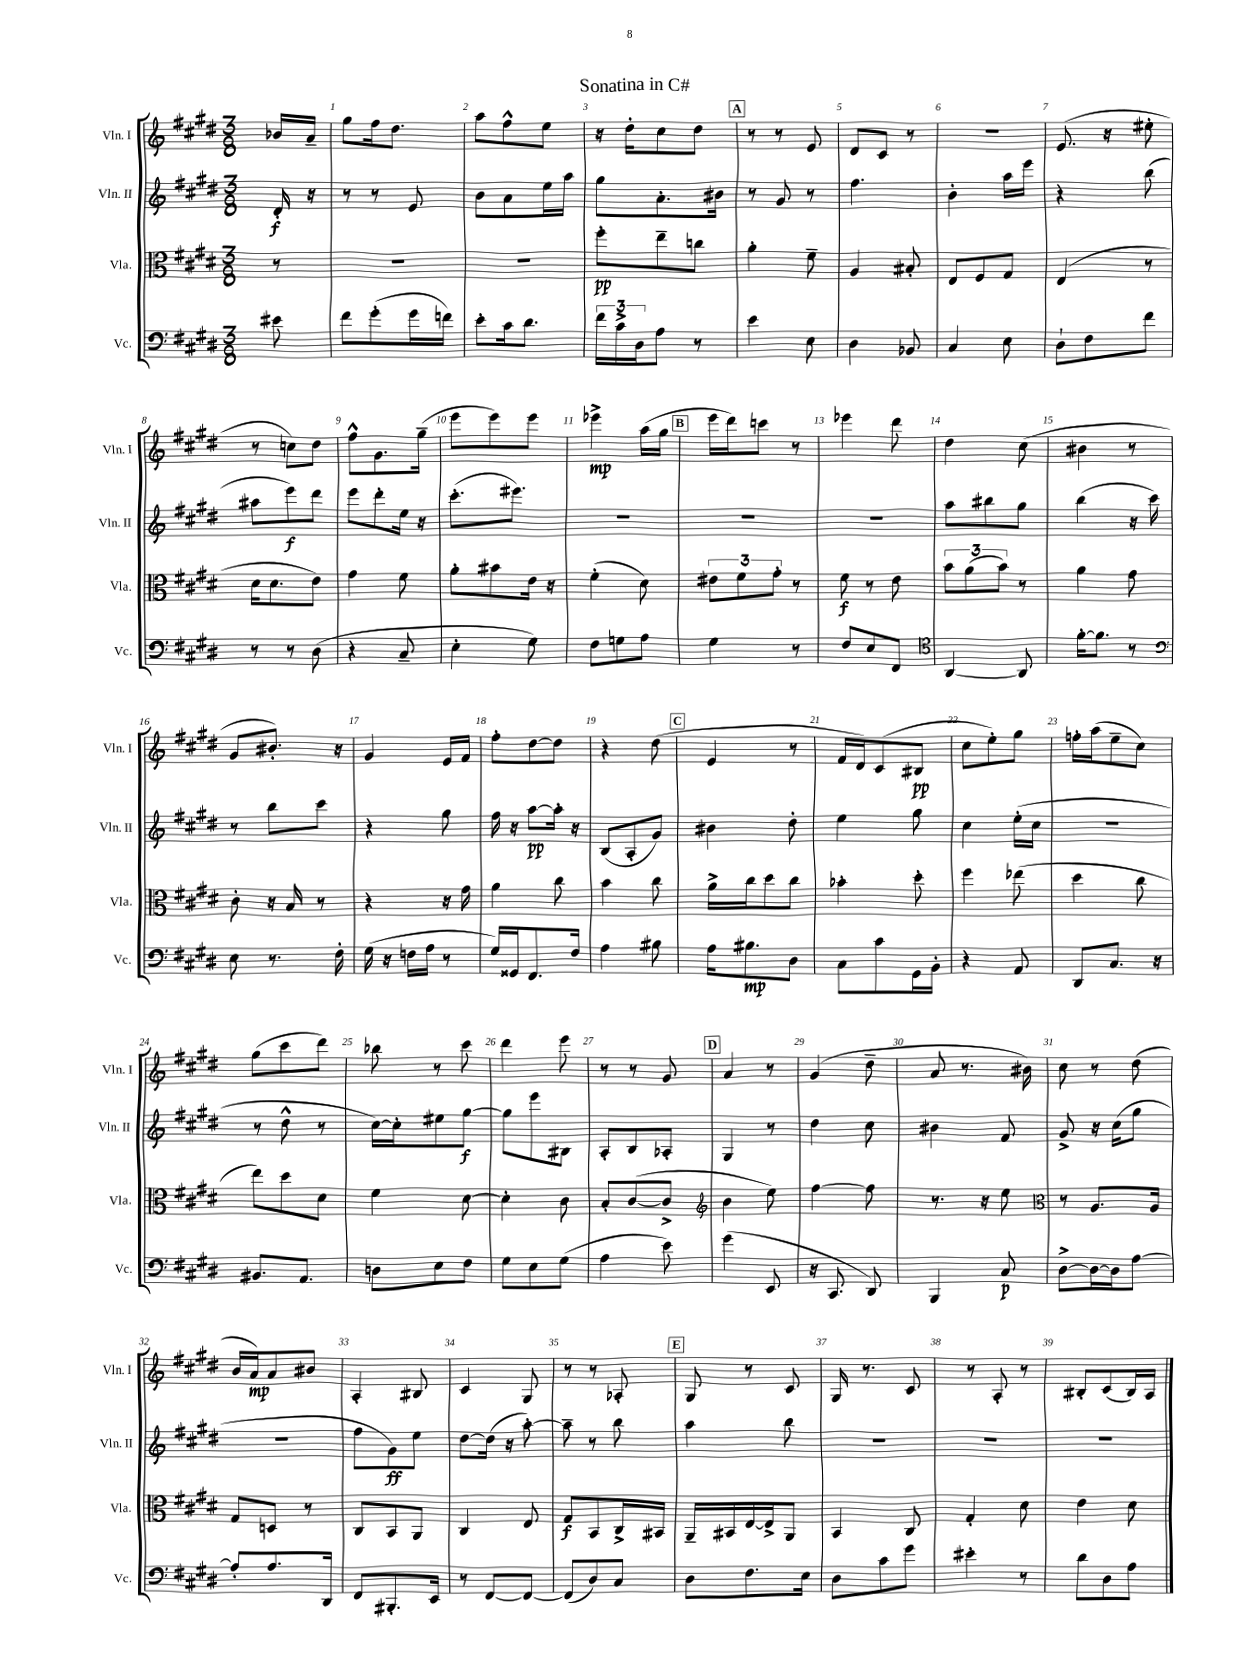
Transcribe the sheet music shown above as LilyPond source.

\header { title = "Sonatina in C#" }
<<
\new StaffGroup <<
\new Staff = "s0" \with { instrumentName = "Vln. I" shortInstrumentName = "Vln. I" } {
    \clef treble \key e \major \numericTimeSignature \time 3/8 \partial 8
    bes'16 a'16-- |
    gis''8 fis''16 dis''8. |
    a''8 fis''8-^ e''8 |
    r16 dis''16-. cis''8 dis''8 |
    \mark \markup { \box "A" } r8 r8 e'8 |
    dis'8 cis'8 r8 |
    R4. |
    e'8.( r16 eis''8-. |
    r8 c''8) dis''8 |
    fis''8-^ gis'8. gis''16--( |
    e'''8 e'''8) e'''8 |
    ees'''4->\mp a''16( gis''16 |
    \mark \markup { \box "B" } e'''16 dis'''16) c'''8 r8 |
    ees'''4 dis'''8 |
    dis''4 cis''8( |
    bis'4 r8 |
    gis'8 bis'8.-.) r16 |
    gis'4 e'16 fis'16 |
    fis''8-. dis''8~ dis''8 |
    r4 dis''8( |
    \mark \markup { \box "C" } e'4 r8 |
    fis'16 dis'16) cis'8( bis8\pp |
    cis''8 e''8-.) gis''8 |
    f''16-. a''16( e''8-- cis''8) |
    gis''8( cis'''8 dis'''8) |
    bes''8 r8 cis'''8 |
    dis'''4 e'''8 |
    r8 r8 gis'8 |
    \mark \markup { \box "D" } a'4 r8 |
    gis'4( dis''8-- |
    a'8 r8. bis'16) |
    cis''8 r8 dis''8( |
    b'16 a'16\mp) a'8 bis'8 |
    a4-. bis8 |
    cis'4 gis8 |
    r8 r8 aes8-. |
    \mark \markup { \box "E" } gis8 r8 cis'8 |
    gis16 r8. cis'8 |
    r8 a8-. r8 |
    bis8-. cis'8( bis16) a16 \bar "|." |
}
\new Staff = "s1" \with { instrumentName = "Vln. II" shortInstrumentName = "Vln. II" } {
    \clef treble \key e \major \numericTimeSignature \time 3/8 \partial 8
    dis'16-.\f r16 |
    r8 r8 e'8 |
    b'8 a'8 e''16 a''16 |
    gis''8 a'8.-. bis'16 |
    \mark \markup { \box "A" } r8 gis'8 r8 |
    fis''4. |
    b'4-. a''16 e'''16 |
    r4 b''8( |
    ais''8 e'''8\f) dis'''8 |
    e'''8 dis'''8-. e''16 r16 |
    cis'''8.-.( eis'''8.) |
    R4. |
    \mark \markup { \box "B" } R4. |
    R4. |
    a''8 bis''8 gis''8 |
    b''4( r16 cis'''16) |
    r8 b''8 cis'''8 |
    r4 gis''8 |
    fis''16 r16 a''8~\pp a''16-. r16 |
    b8( a8-. gis'8) |
    \mark \markup { \box "C" } bis'4 dis''8-. |
    e''4 gis''8 |
    cis''4 e''16-.( cis''16 |
    R4. |
    r8 dis''8-^ r8 |
    cis''16~) cis''16-. eis''8 gis''8~\f |
    gis''8 e'''8 bis8 |
    a8-. b8 aes8-. |
    \mark \markup { \box "D" } gis4 r8 |
    dis''4 cis''8 |
    bis'4 fis'8 |
    gis'8-> r16 cis''16( gis''8 |
    R4. |
    fis''8 gis'8\ff) e''8 |
    dis''8~ dis''16( r16 a''8~-.) |
    a''8-- r8 b''8 |
    \mark \markup { \box "E" } a''4 b''8 |
    R4. |
    R4. |
    R4. \bar "|." |
}
\new Staff = "s2" \with { instrumentName = "Vla." shortInstrumentName = "Vla." } {
    \clef alto \key e \major \numericTimeSignature \time 3/8 \partial 8
    r8 |
    R4. |
    R4. |
    fis''8-.\pp e''8-- c''8 |
    \mark \markup { \box "A" } a'4-. fis'8-- |
    a4 bis8-. |
    e8 fis8 gis8 |
    e4( r8 |
    dis'16 dis'8. e'8) |
    gis'4 fis'8 |
    a'8-. bis'8 e'16 r16 |
    fis'4-.( dis'8) |
    \mark \markup { \box "B" } \tuplet 3/2 { eis'8 fis'8 gis'8-. } r8 |
    fis'8\f r8 e'8 |
    \tuplet 3/2 { b'8 a'8( b'8) } r8 |
    a'4 gis'8 |
    cis'8-. r16 b16 r8 |
    r4 r16 gis'16 |
    a'4 cis''8 |
    b'4 cis''8 |
    \mark \markup { \box "C" } a'16-> cis''16 dis''8 cis''8 |
    bes'4-. dis''8-. |
    fis''4 ees''8( |
    dis''4 cis''8 |
    e''8) dis''8 dis'8 |
    fis'4 dis'8~ |
    dis'4-. cis'8 |
    b8-. cis'8~( cis'8-> |
    \mark \markup { \box "D" } \clef treble b'4 e''8) |
    fis''4~ fis''8 |
    r8. r16 e''8 |
    \clef alto r8 a8. a16 |
    gis8 d8 r8 |
    cis8 b,8 a,8 |
    cis4 e8 |
    gis8\f b,8 cis16-> bis,16 |
    \mark \markup { \box "E" } a,16-- bis,16 e16~ e16-> a,8 |
    b,4 cis8 |
    gis4-. dis'8 |
    e'4 dis'8 \bar "|." |
}
\new Staff = "s3" \with { instrumentName = "Vc." shortInstrumentName = "Vc." } {
    \clef bass \key e \major \numericTimeSignature \time 3/8 \partial 8
    eis'8 |
    fis'8 gis'8-.( gis'16 f'16) |
    e'8-. cis'16 dis'8. |
    \tuplet 3/2 { fis'16 cis'16-> dis16 } a8 r8 |
    \mark \markup { \box "A" } e'4 e8 |
    dis4 bes,8 |
    cis4 e8 |
    dis8-! fis8 fis'8 |
    r8 r8 dis8( |
    r4 cis8-- |
    e4-. gis8) |
    fis8 g8 a8 |
    \mark \markup { \box "B" } gis4 r8 |
    fis8 e8 fis,8 |
    \clef tenor a,4~ a,8 |
    fis'16~-. fis'8. r8 |
    \clef bass e8 r8. fis16-. |
    gis16( r16 f16 a16 r8 |
    gis16) gisis,16 fis,8. fis16 |
    a4 bis8 |
    \mark \markup { \box "C" } a16 bis8.\mp dis8 |
    cis8 cis'8 gis,16 b,16-. |
    r4 a,8 |
    dis,8 cis8. r16 |
    bis,8. a,8. |
    d8 e8 fis8 |
    gis8 e8 gis8( |
    a4 e'8) |
    \mark \markup { \box "D" } gis'4( e,8 |
    r16 cis,8. dis,8) |
    b,,4 cis8\p |
    dis8~-> dis16~ dis16 a8~ |
    a8-. a8. dis,16 |
    fis,8 bis,,8.-. e,16 |
    r8 fis,8~ fis,8~ |
    fis,8( dis8) cis8 |
    \mark \markup { \box "E" } dis8 fis8. e16 |
    dis8 cis'8 gis'8 |
    eis'4-. r8 |
    dis'8 dis8 a8 \bar "|." |
}
>>
>>
\layout { \context { \Score \override BarNumber.break-visibility = ##(#f #t #t) barNumberVisibility = #all-bar-numbers-visible } }
